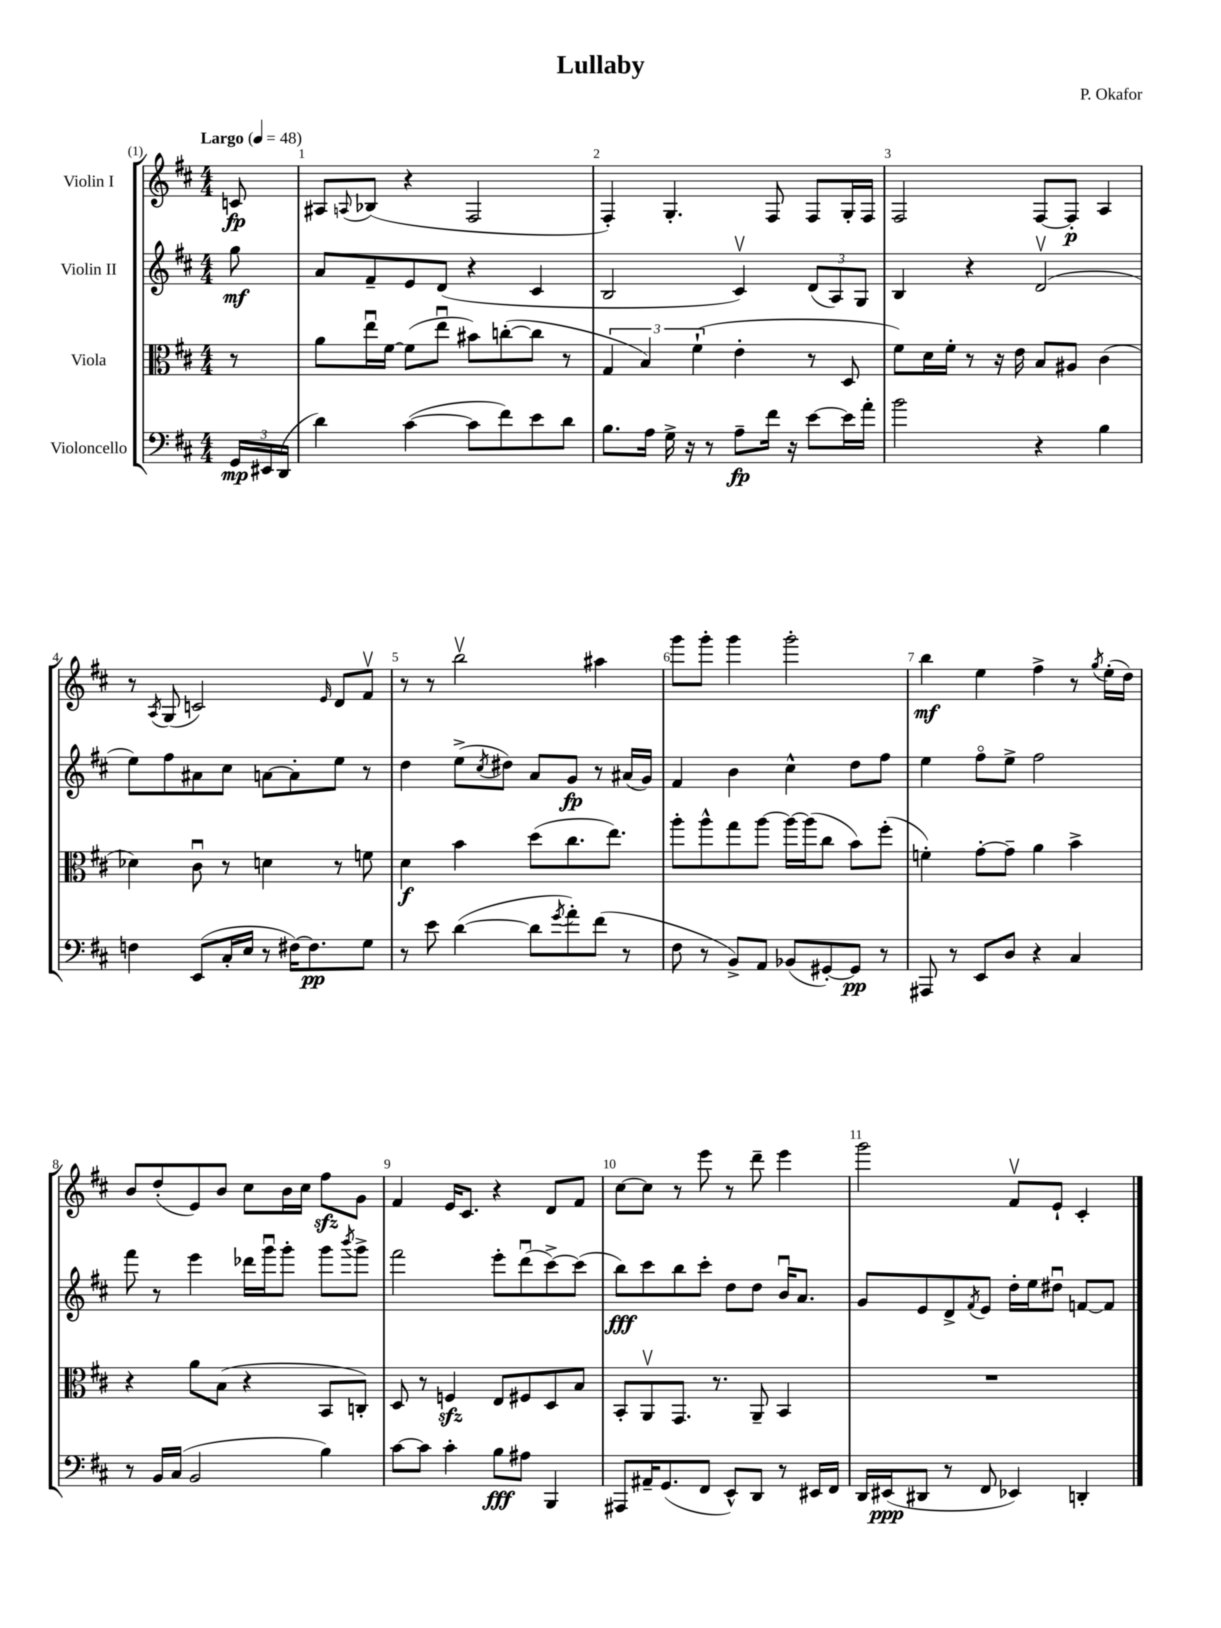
\header { title = "Lullaby" composer = "P. Okafor" }
<<
\new StaffGroup <<
\new Staff = "s0" \with { instrumentName = "Violin I" } {
    \clef treble \key d \major \numericTimeSignature \time 4/4 \partial 8 \tempo "Largo" 4 = 48
    c'8\fp |
    ais8 \appoggiatura { a8 } bes8( r4 fis2 |
    fis4-.) g4.-. fis8 fis8 g16-. fis16 |
    fis2 fis8~ fis8-.\p a4 |
    r8 \acciaccatura { a8 } g8( c'2) \grace { e'16 } d'8 fis'8\upbow |
    r8 r8 b''2\upbow ais''4 |
    g'''8 g'''8-. g'''4 g'''2-. |
    b''4\mf e''4 fis''4-> r8 \acciaccatura { g''8 } e''16-.( d''16) |
    b'8 d''8-.( e'8) b'8 cis''8 b'16 cis''16 fis''8\sfz g'8 |
    fis'4 e'16 cis'8. r4 d'8 fis'8 |
    cis''8~ cis''8 r8 e'''8 r8 d'''8-- e'''4 |
    g'''2 fis'8\upbow e'8-! cis'4-. \bar "|." |
}
\new Staff = "s1" \with { instrumentName = "Violin II" } {
    \clef treble \key d \major \numericTimeSignature \time 4/4 \partial 8
    g''8\mf |
    a'8 fis'8-- e'8 d'8( r4 cis'4 |
    b2 cis'4\upbow) \tuplet 3/2 { d'8( a8) g8 } |
    b4 r4 d'2\upbow( |
    e''8) fis''8 ais'8 cis''8 a'8~ a'8-. e''8 r8 |
    d''4 e''8->( \acciaccatura { cis''8 } dis''8) a'8 g'8\fp r8 ais'16( g'16) |
    fis'4 b'4 cis''4-^ d''8 fis''8 |
    e''4 fis''8\flageolet e''8-> fis''2 |
    fis'''8 r8 e'''4 des'''16 g'''16\downbow g'''8-. g'''8 \acciaccatura { b'''8 } g'''8-> |
    fis'''2 e'''8-. d'''8\downbow( cis'''8~->) cis'''8( |
    b''8\fff) cis'''8 b''8 cis'''8-. d''8 d''8 b'16\downbow a'8. |
    g'8 e'8 d'8-> \acciaccatura { fis'8 } e'8 d''16-. e''16 dis''8\downbow f'8~ f'8 \bar "|." |
}
\new Staff = "s2" \with { instrumentName = "Viola" } {
    \clef alto \key d \major \numericTimeSignature \time 4/4 \partial 8
    r8 |
    a'8 e''16\downbow fis'16~ fis'8( e''8\downbow bis'8) c''8~-.( c''8 r8 |
    \tuplet 3/2 { g4 b4) fis'4-!( } e'4-. r8 d8 |
    fis'8) d'16 fis'16-. r8 r16 e'16 b8 ais8 cis'4( |
    des'4) cis'8\downbow r8 d'4 r8 f'8 |
    d'4\f b'4 d''8( cis''8. e''8.) |
    a''8-. a''8-^ g''8 a''8~ a''16~ a''16( cis''8 b'8) fis''8-.( |
    f'4-.) g'8~-. g'8-- a'4 b'4-> |
    r4 a'8 b8( r4 b,8 c8-.) |
    d8 r8 f4\sfz e8 fis8 d8 b8 |
    b,8-. a,8\upbow g,8. r8. a,8-- b,4 |
    R1 \bar "|." |
}
\new Staff = "s3" \with { instrumentName = "Violoncello" } {
    \clef bass \key d \major \numericTimeSignature \time 4/4 \partial 8
    \tuplet 3/2 { g,16\mp eis,16 d,16( } |
    d'4) cis'4~( cis'8 fis'8) e'8 d'8 |
    b8. a16 g16-> r16 r8 a8--\fp fis'16 r16 e'8~ e'16 a'16-. |
    b'2 r4 b4 |
    f4 e,8( cis16-. e16 r8 fis16~) fis8.\pp g8 |
    r8 e'8 d'4~( d'8 \acciaccatura { g'8 } a'8-.) fis'8( r8 |
    fis8 r8 b,8->) a,8 bes,8( gis,8~-.) gis,8\pp r8 |
    ais,,8 r8 e,8 d8 r4 cis4 |
    r8 b,16 cis16( b,2 b4) |
    cis'8~ cis'8 cis'4-. b8\fff ais8 b,,4 |
    ais,,8 ais,16-- g,8.( fis,8 e,8-^) d,8 r8 eis,16 fis,16 |
    d,16 eis,16\ppp( dis,8 r8 fis,8 ees,4) d,4-. \bar "|." |
}
>>
>>
\layout { \context { \Score \override BarNumber.break-visibility = ##(#f #t #t) barNumberVisibility = #all-bar-numbers-visible } }
